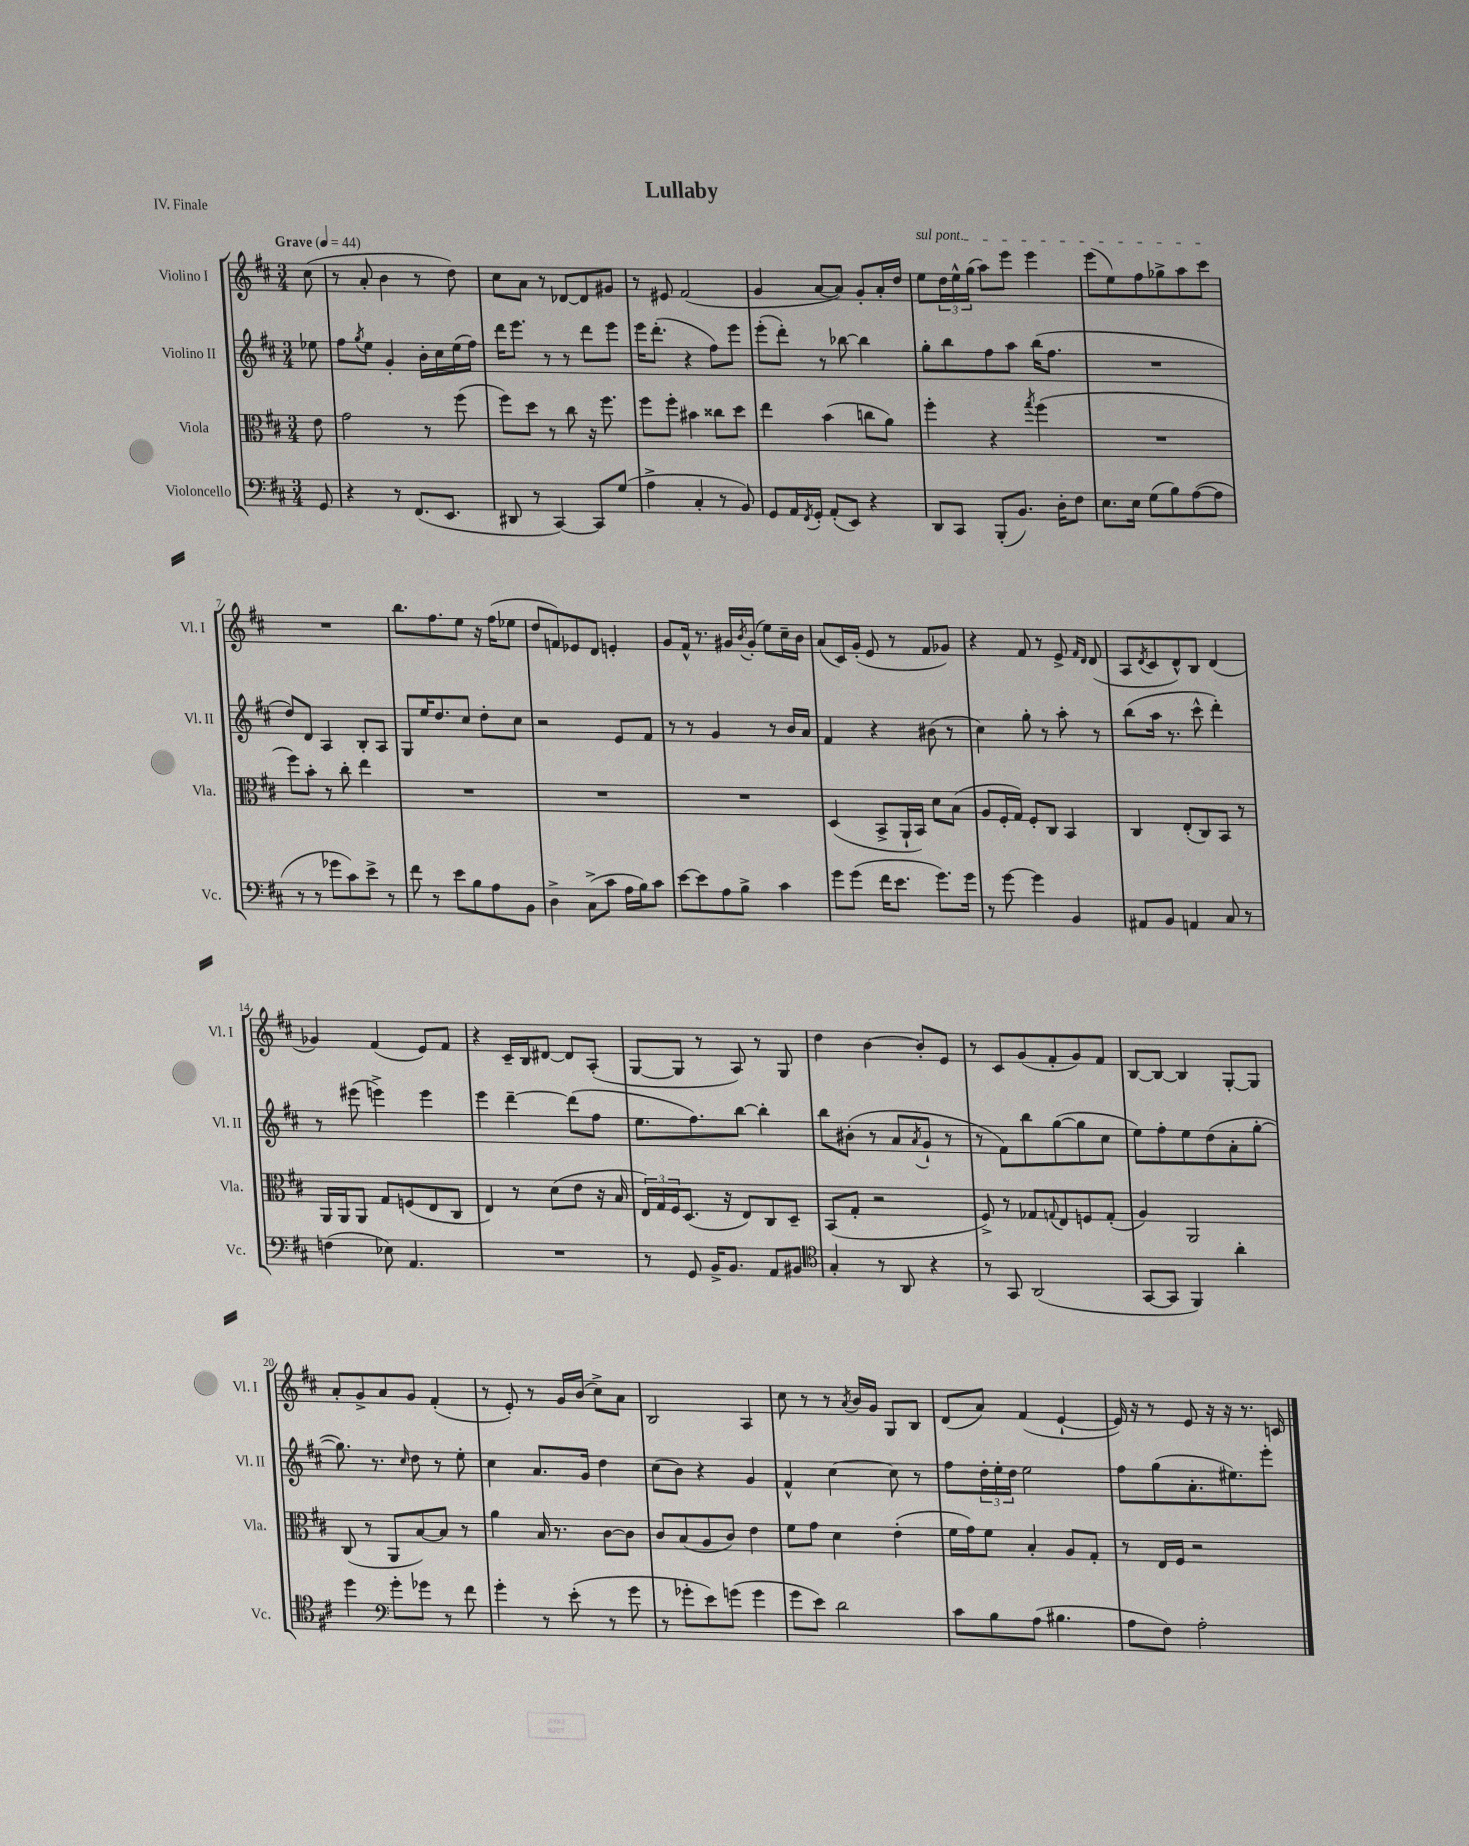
\header { title = "Lullaby" piece = "IV. Finale" }
<<
\new StaffGroup <<
\new Staff = "s0" \with { instrumentName = "Violino I" shortInstrumentName = "Vl. I" } {
    \clef treble \key d \major \numericTimeSignature \time 3/4 \partial 8 \tempo "Grave" 4 = 44
    cis''8( |
    r8 a'8-. b'4 r8 d''8) |
    cis''8 a'8 r8 des'8~ des'8 gis'8 |
    r8 eis'8 fis'2( |
    g'4 a'8~ a'8) g'8-. a'16-. d''16 |
    \once \override TextSpanner.bound-details.left.text = \markup { \italic "sul pont." } e''8\startTextSpan \tuplet 3/2 { d''16 e''16-^ g''16( } a''8) e'''8 e'''4 |
    e'''8( e''8) fis''8 ges''8-> a''8 cis'''8\stopTextSpan |
    R2. |
    b''8. fis''8. e''8 r16 fis''16( ees''8 |
    d''8 f'8) ees'8 d'8 e'4-. |
    g'8 fis'16-^ r8. gis'16 \acciaccatura { b'8 } gis'16-.( e''8) cis''16-- b'16 |
    a'8( cis'16) g'16-.( e'8 r8 fis'8 ges'8) |
    r4 fis'8 r8 e'8-> \grace { fis'16 d'16 } d'8( |
    a8 \acciaccatura { d'8 } cis'8 d'8-^) b8 d'4( |
    ges'4) fis'4( e'8) fis'8 |
    r4 cis'16-- b16 dis'8~ dis'8 a8-.( |
    g8~ g8 r8 a8) r8 g8 |
    d''4 b'4~ b'8-. e'8 |
    r8 cis'8 g'8( fis'8-. g'8) fis'8 |
    b8~ b8~ b4 g8~-. g8 |
    a'8-. g'8-> a'8 g'8 fis'4-.( |
    r8 e'8-.) r8 g'16 b'16( cis''8->) a'8 |
    b2 a4 |
    cis''8 r8 r8 \acciaccatura { a'8 } b'16 g'16 g8 b8 |
    d'8( a'8) fis'4( e'4~-! |
    e'16) r16 r8 e'8 r16 r16 r8. c'16 \bar "|." |
}
\new Staff = "s1" \with { instrumentName = "Violino II" shortInstrumentName = "Vl. II" } {
    \clef treble \key d \major \numericTimeSignature \time 3/4 \partial 8
    ees''8 |
    fis''8 \acciaccatura { g''8 } e''8 g'4-. b'16-. cis''16 e''16( fis''16) |
    d'''16 e'''8. r8 r8 d'''8 e'''8 |
    e'''16 d'''8.-.( r4 fis''8) e'''8 |
    e'''8-.( d'''8-.) r8 bes''8~ bes''4 |
    g''8-. b''8 fis''8 a''8 b''16( fis''8. |
    R2. |
    d''8) d'8 a4 b8-. a8 |
    g8 e''16 d''8. cis''8 d''8-. cis''8 |
    r2 e'8 fis'8 |
    r8 r8 g'4 r8 b'16 a'16 |
    fis'4 r4 bis'8( r8 |
    cis''4) g''8-. r8 a''8-. r8 |
    b''8( a''16 r8. cis'''8-^ d'''4-.) |
    r8 eis'''8( e'''4->) e'''4 |
    e'''4 d'''4~-- d'''8( fis''8 |
    e''8. fis''8.) b''8~ b''4-. |
    b''8 bis'8-.( r8 a'8 \acciaccatura { a'8 } g'8-! r8 |
    r8 fis'8) b''8 g''8~( g''8 cis''8 |
    e''8) fis''8-. e''8 d''8( a'8-. g''8~-. |
    g''8.) r8. \grace { cis''16 } d''8 r8 e''8-. |
    cis''4 a'8. g'16 d''4 |
    cis''8( b'8) r4 g'4 |
    fis'4-^ cis''4~ cis''8 r8 |
    fis''8 \tuplet 3/2 { d''16-. e''16-. d''16 } e''2 |
    fis''8 g''8( a'8.-. eis''8.) e'''8-. \bar "|." |
}
\new Staff = "s2" \with { instrumentName = "Viola" shortInstrumentName = "Vla." } {
    \clef alto \key d \major \numericTimeSignature \time 3/4 \partial 8
    e'8 |
    g'2 r8 fis''8( |
    fis''8) d''8 r8 cis''8 r16 fis''8. |
    fis''8 fis''8-. bis'4 cisis''8 d''8 |
    e''4 b'4( c''8 a'8) |
    fis''4-. r4 \acciaccatura { g''8 } fis''4( |
    R2. |
    fis''8) b'8-. r8 cis''8-. e''4 |
    R2. |
    R2. |
    R2. |
    d4( b,8-> a,16-! b,16) d'8 b8( |
    a8 fis16-. g16) fis8-. cis8 b,4 |
    cis4 e8-.( cis8) b,8 r8 |
    a,16 a,16 a,8 g8 f8( e8 cis8 |
    e4) r8 d'8( e'8 r16 b16 |
    \tuplet 3/2 { e16) g16 fis16 } d8.( r16 e8) cis8 d8-- |
    b,8( g8-. r2 |
    fis8->) r8 ges8 \appoggiatura { g8 } e8 f8 g8-.( |
    a4) a,2 |
    cis8( r8 a,8 b8~) b8 r8 |
    a'4 b16 r8. cis'8~ cis'8 |
    cis'8 b8( a8 cis'8) e'4 |
    fis'8 g'8 d'4 e'4-.( |
    fis'16 g'16) fis'8 b4-. a8 g8-. |
    r8 e16 fis16 r2 \bar "|." |
}
\new Staff = "s3" \with { instrumentName = "Violoncello" shortInstrumentName = "Vc." } {
    \clef bass \key d \major \numericTimeSignature \time 3/4 \partial 8
    g,8 |
    r4 r8 fis,8.( e,8. |
    dis,8 r8 cis,4~) cis,8 g8( |
    a4-> cis4-. r8 b,8) |
    g,8 a,16 \acciaccatura { fis,8 } g,16-. a,8-.( e,8) r4 |
    d,8 cis,8 b,,8-.( b,8.) d16-. fis8 |
    e8. e16 g8( b8) a8~( a8 |
    r8 r8 ges'8 cis'8) e'8-> r8 |
    fis'8 r8 e'8 b8 a8 b,8 |
    d4-> cis8->( cis'8 a16 b16) cis'8 |
    e'8~ e'8 a8 b8-> cis'4 |
    g'8 g'8( fis'16 e'8. g'8.) g'16 |
    r8 g'8~ g'4 b,4 |
    ais,8 b,8 a,4 cis8 r8 |
    f4( ees8) a,4. |
    R2. |
    r8 g,8 b,16-> b,8. a,8 bis,8 |
    \clef tenor g4-. r8 a,8 r4 |
    r8 g,8 a,2( |
    g,8~ g,8 fis,4) a'4-. |
    d''4 \clef bass g'8-. ges'8 r8 fis'8 |
    g'4-. r8 e'8-.( r8 g'8 |
    r8 ges'8-. e'8) g'8( g'4 |
    g'8 e'8) d'2 |
    cis'8 b8 a8( bis4. |
    a8 fis8) a2-. \bar "|." |
}
>>
>>
